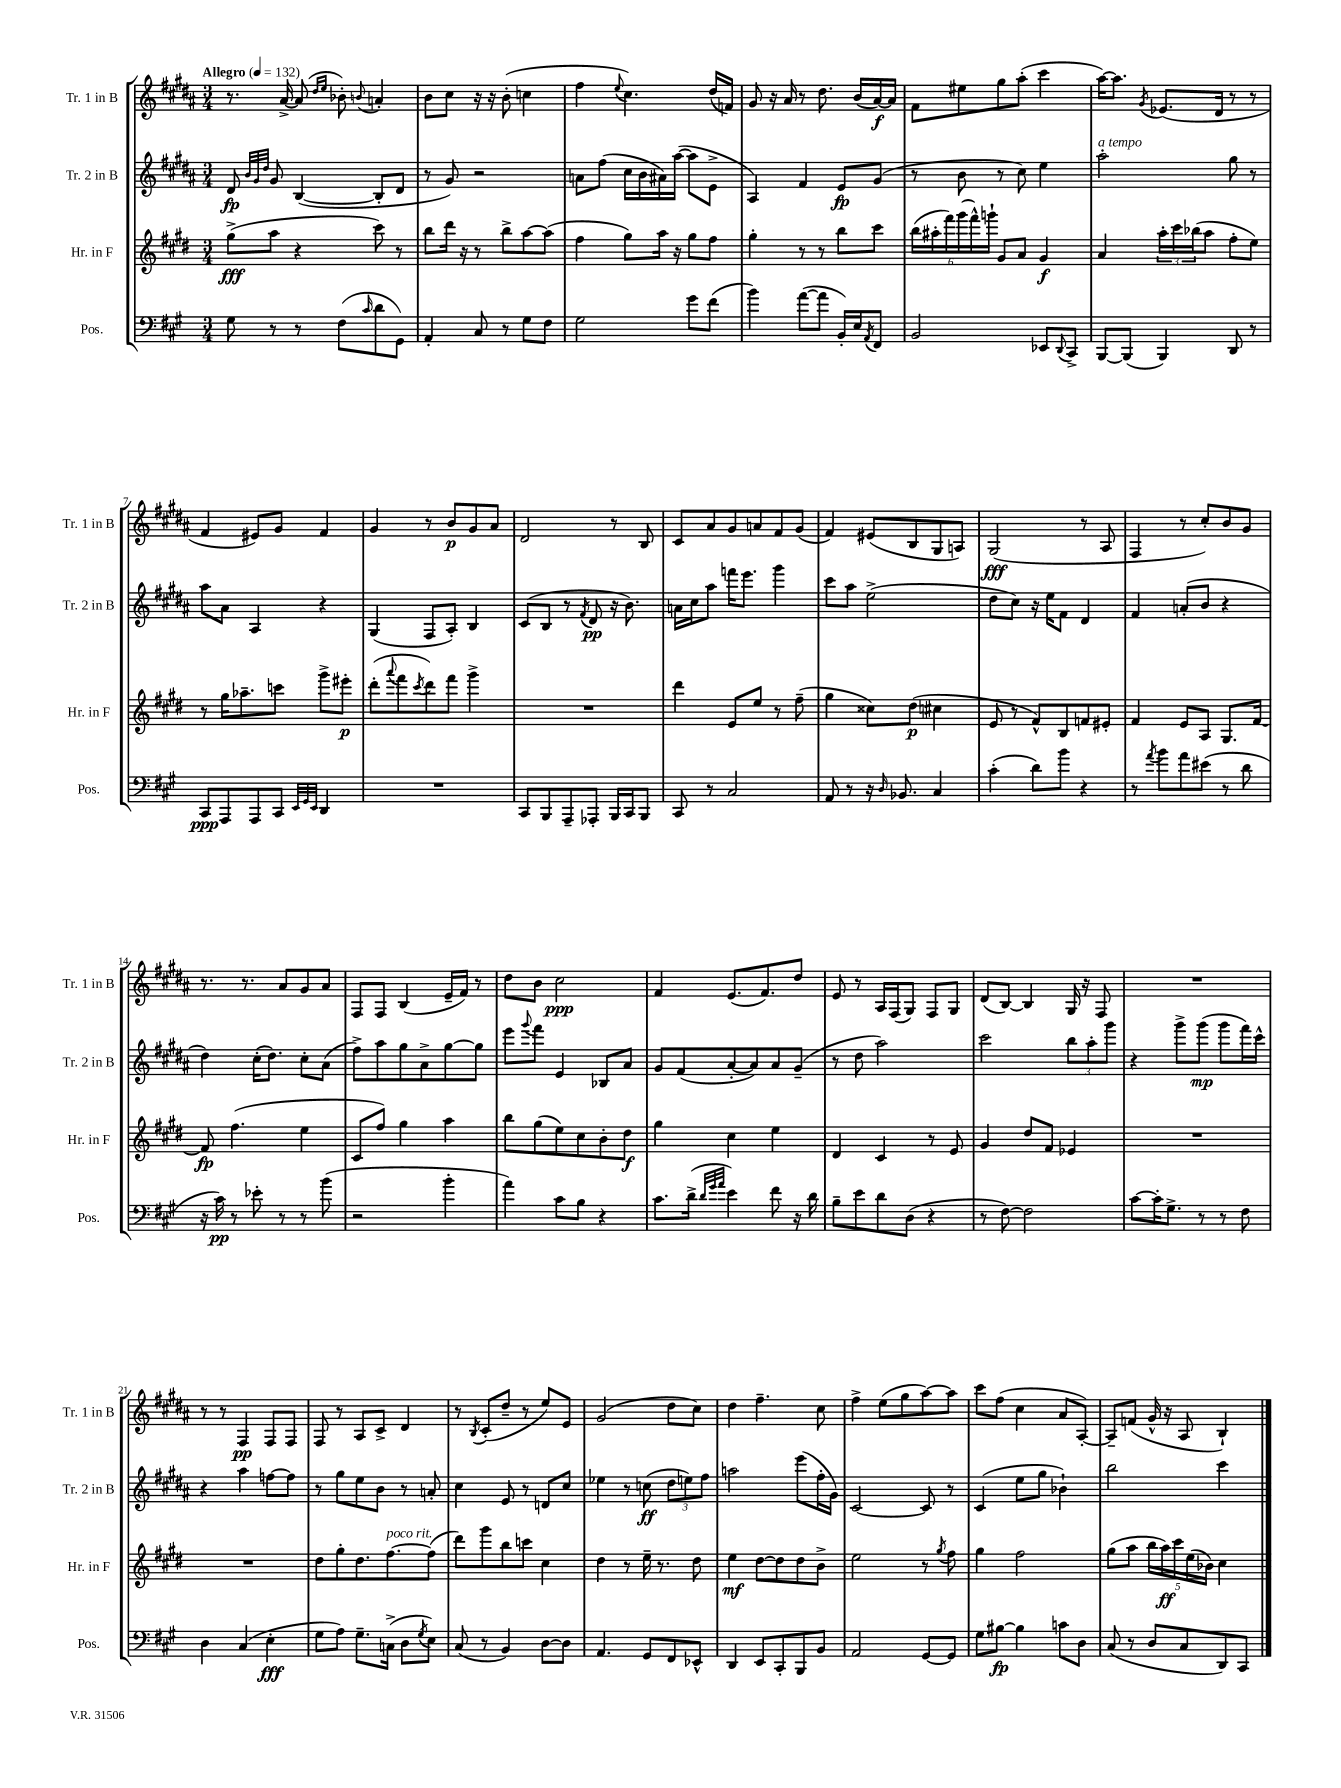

**kern	**kern	**kern	**kern
*staff4	*staff3	*staff2	*staff1
*clefF4	*clefG2	*clefG2	*clefG2
*k[f#c#g#]	*k[f#c#g#d#]	*k[f#c#g#d#a#]	*k[f#c#g#d#a#]
*M3/4	*M3/4	*M3/4	*M3/4
*MM132	*MM132	*MM132	*MM132
8G#	(8gg#^	8d#	8.r
.	.	32qqb	.
.	.	32qqg#	.
.	.	32qqdd#	.
8r	8aa	8g#	.
.	.	.	[16a#^
8r	4r	([4B	(8a#]
.	.	.	16qqdd#
.	.	.	16qqee
(8F#	.	.	8b-')
16qqc#	.	.	8qqb
8d	8ccc#)	8B']	4a'
8GG#)	8r	8d#	.
=	=	=	=
4AA'	8bb	8r	8b
.	16ddd#	8g#)	8cc#
.	16r	.	.
8C#	8r	2r	16r
.	.	.	16r
8r	8bb^	.	(8b'
8G#	[8aa	.	4cc
8F#	(8aa]	.	.
=	=	=	=
2G#	4ff#	8a	4ff#
.	.	(8ff#	.
.	.	.	8qqee
.	8gg#)	16cc#	4.cc#)
.	.	16b	.
.	16aa	16a#)	.
.	16r	([16aa#	.
8g#	8gg#	8aa#]	.
(8f#	8ff#	8e^	(16dd#
.	.	.	16f)
=	=	=	=
4b)	4gg#'	4A#)	8g#
.	.	.	16r
.	.	.	16a#
([8a	8r	4f#	8r
8a]	8r	.	8.dd#
16BB')	8bb	8e	.
16E	.	.	(16b
8qAA	.	.	.
8FF#	8ccc#	(8g#	[16a#)
.	.	.	16a#]
=	=	=	=
2BB	(24bb	8r	8f#
.	24aa#'	.	.
.	24fff#)	.	.
.	(24ggg#	8b	8ee#
.	24fff#^^)	.	.
.	24ggg`	.	.
.	8g#	8r	8gg#
.	8a	8cc#)	(8aa#'
8EE-	4g#	4ee	4ccc#
8qqDD	.	.	.
8CC#^	.	.	.
=	=	=	=
[8BBB	4a	2aa#'	[16aa#)
.	.	.	8.aa#]
(8BBB]	.	.	.
.	.	.	8qg#
4BBB)	24aa'	.	(8.e-
.	24ccc#	.	.
.	(24bb-	.	.
.	8aa	.	.
.	.	.	16d#
8DD	8ff#'	8gg#	8r
8r	8ee)	8r	8r
=	=	=	=
8CC#	8r	8aa#	4f#
8AAA	16gg#	8a#	.
.	8.aa-~	.	.
8AAA	.	4A#	8e#)
8CC#	8ccc	.	8g#
32qqEE	.	.	.
32qqGG#	.	.	.
32qqEE	.	.	.
4DD	8ggg#^	4r	4f#
.	8eee#'	.	.
=	=	=	=
2.r	(8ddd#'	(4G#	4g#
.	8qqaaa	.	.
.	8fff#	.	.
.	8qccc#	.	.
.	8ddd#)	8F#	8r
.	8fff#	8A#')	8b
.	4ggg#^	4B	8g#
.	.	.	8a#
=	=	=	=
8CC#	2.r	(8c#	2d#
8BBB	.	8B	.
8AAA~	.	8r	.
.	.	8qf#	.
8AAA-'	.	8d#	.
16BBB	.	16r	8r
16CC#	.	8.b)	.
8BBB	.	.	8B
=	=	=	=
8CC#	4ddd#	16a	8c#
.	.	16cc#	.
8r	.	8aa#	8a#
2C#	8e	16fff	8g#
.	.	8.eee	.
.	8ee	.	8a
.	8r	4ggg#	8f#
.	(8ff#~	.	(8g#
=	=	=	=
8AA	4gg#	8ccc#	4f#)
8r	.	8aa#	.
16r	8cc##)	(2ee^	(8e#
16qqD	.	.	.
8.BB-	.	.	.
.	(8dd#	.	8B
4C#	4cc#	.	8G#
.	.	.	8A)
=	=	=	=
(4c#'	8e	8dd#	(2G#
.	8r	8cc#)	.
8d)	8f#^^)	16r	.
.	.	16ee	.
8b	8B	8f#	.
4r	8f	4d#	8r
.	8e#'	.	8A#
=	=	=	=
8r	4f#	4f#	4F#
8qa	.	.	.
8b	.	.	.
8a	8e	(8a'	8r
(8e#	8A	8b	8cc#')
8r	8.G#	4r	8b
8d	.	.	8g#
.	[16f#	.	.
=	=	=	=
16r	8f#]	4dd#)	8.r
16c#)	.	.	.
8r	(4.ff#	.	.
.	.	.	8.r
8e-'	.	(16cc#'	.
.	.	8.dd#)	.
8r	.	.	8a#
8r	4ee	8cc#'	8g#
(8b	.	(8a#	8a#
=	=	=	=
2r	8c#	8ff#^)	8F#
.	8ff#)	8aa#	8F#
.	4gg#	8gg#	(4B
.	.	8a#^	.
4b'	4aa	[8gg#	16e~
.	.	.	16f#)
.	.	8gg#]	8r
=	=	=	=
4a)	8bb	8eee	8dd#
.	.	8qqggg#	.
.	(8gg#	8fff#	8b
8c#	8ee)	4e	2cc#
8B	8cc#	.	.
4r	8b'	8B-	.
.	8dd#	8a#	.
=	=	=	=
8.c#	4gg#	8g#	4f#
.	.	(8f#	.
(16d^	.	.	.
32qqd	.	.	.
32qqg#	.	.	.
32qqa	.	.	.
4e)	4cc#	[8a#'	(8.e
.	.	8a#])	.
.	.	.	8.f#)
8f#	4ee	8a#	.
16r	.	(8g#~	8dd#
16d	.	.	.
=	=	=	=
8B~	4d#	8r	8e
8e	.	8dd#	8r
8d	4c#	2aa#)	16A#
.	.	.	(16F#
(8D	.	.	8G#)
4r	8r	.	8F#
.	8e	.	8G#
=	=	=	=
8r	4g#	2ccc#	(8d#
[8F#)	.	.	[8B)
2F#]	8dd#	.	4B]
.	8f#	.	.
.	4e-	12bb	16G#
.	.	.	16r
.	.	12aa#'	.
.	.	.	8F#
.	.	12ggg#	.
=	=	=	=
[8c#	2.r	4r	2.r
16c#']	.	.	.
8.G#^	.	.	.
.	.	8ggg#^	.
8r	.	(8ggg#	.
8r	.	8ggg#	.
8F#	.	16fff#)	.
.	.	16ccc#^^	.
=	=	=	=
4D	2.r	4r	8r
.	.	.	8r
(4C#	.	4aa#	4F#
4E'	.	[8ff	8F#
.	.	8ff]	8F#
=	=	=	=
8G#	8dd#	8r	8F#
8A)	8gg#'	8gg#	8r
8.G#~	8.dd#	8ee	8A#
.	.	8b	8c#^
(16C^	[8.ff#	.	.
8D	.	8r	4d#
8qG#	.	.	.
8E)	(8ff#]	8a'	.
=	=	=	=
(8C#	8ddd#)	4cc#	8r
.	.	.	8qB
8r	8ggg#	.	(8c#'
4BB)	8bb	8e	8dd#~
.	8ccc	8r	8r
[8D	4cc#	8d	8ee)
8D]	.	8cc#	8e
=	=	=	=
4.AA	4dd#	4ee-	(2g#
.	8r	8r	.
8GG#	16ee~	(8cc	.
.	8.r	.	.
8FF#	.	12dd#	8dd#
.	.	12ee)	.
8EE-^^	8dd#	.	8cc#)
.	.	12ff#	.
=	=	=	=
4DD	4ee	2aa	4dd#
8EE	[8dd#	.	4.ff#~
8CC#'	8dd#]	.	.
8BBB	8dd#	(8eee	.
8BB	8b^	16ff#'	8cc#
.	.	16g#)	.
=	=	=	=
2AA	2ee	[2c#	4ff#^
.	.	.	(8ee
.	.	.	8gg#
[8GG#	8r	8c#]	[8aa#)
.	8qgg#	.	.
8GG#]	8ff#	8r	8aa#]
=	=	=	=
8G#	4gg#	(4c#	8ccc#
[8B#	.	.	(8ff#
4B#]	2ff#	8ee	4cc#
.	.	8gg#	.
8c	.	4b-`)	8a#
8D	.	.	[8A#')
=	=	=	=
(8C#	(8gg#	2bb	8A#~]
8r	8aa	.	(8f
8D	20bb	.	16g#^^
.	20aa)	.	.
.	.	.	16r
.	20ccc#	.	.
8C#	.	.	8A#
.	(20ee	.	.
.	20b-)	.	.
8DD)	4cc#	4ccc#	4B`)
8CC#	.	.	.
==	==	==	==
*-	*-	*-	*-
